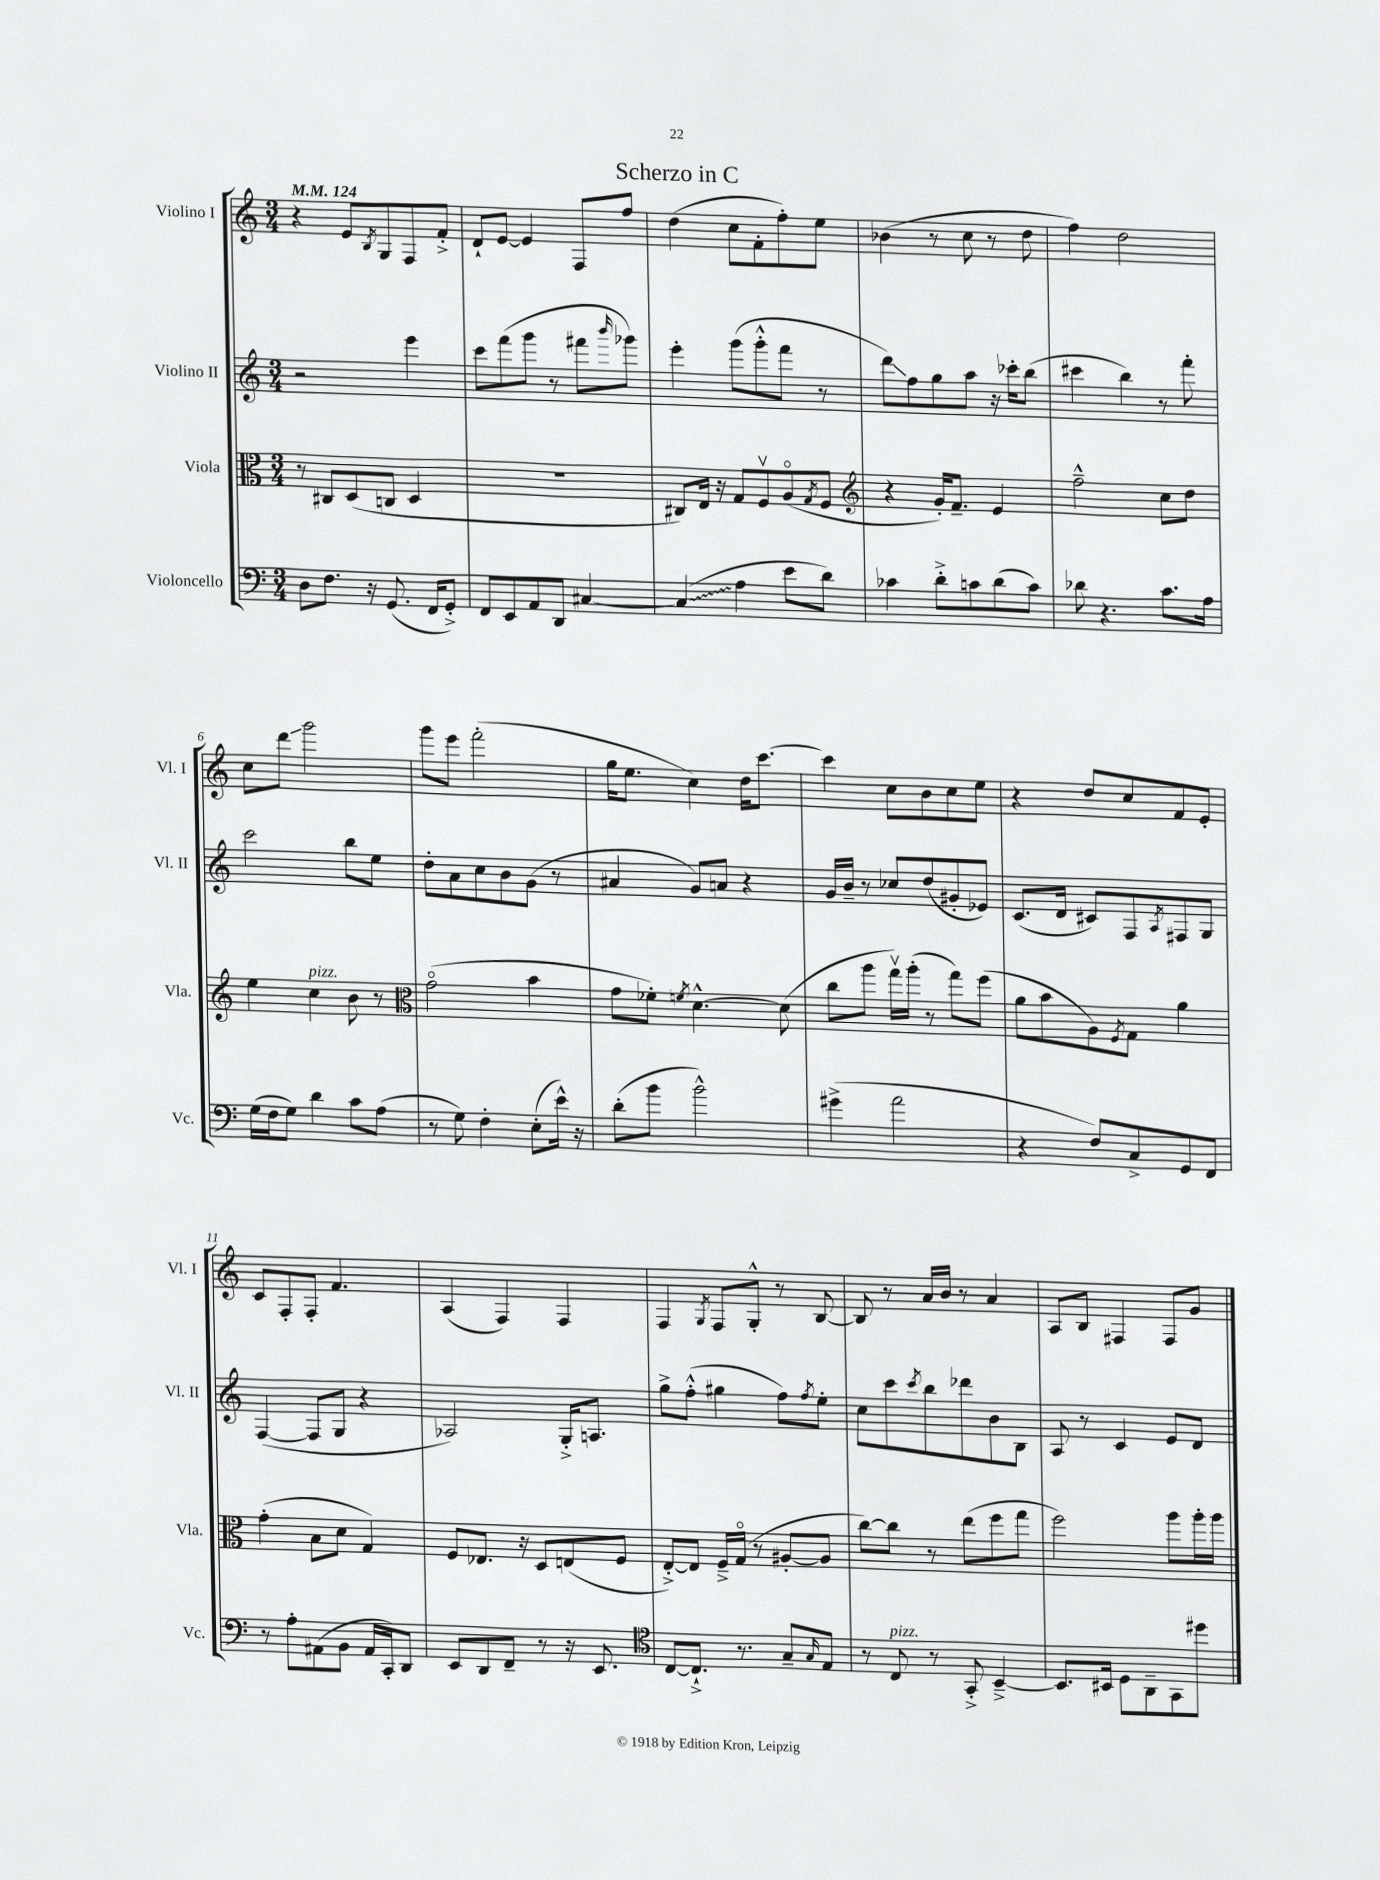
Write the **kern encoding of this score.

**kern	**kern	**kern	**kern
*staff4	*staff3	*staff2	*staff1
*clefF4	*clefC3	*clefG2	*clefG2
*k[]	*k[]	*k[]	*k[]
*M3/4	*M3/4	*M3/4	*M3/4
*MM124	*MM124	*MM124	*MM124
8D\L	8r	2r	4r
8.F\J	8C#/L	.	.
.	(8D/	.	8e/L
16r	.	.	.
.	.	.	8qB/
(8.GG/	8C/J	.	8G/
.	4D/	4eee\	8F/
16FF/LK	.	.	.
8GG'^/J)	.	.	8f'^/J
=	=	=	=
8FF/L	2.r	8ccc\L	8d`/L
8EE/	.	(8fff\	[8e/J
8AA/	.	8ggg\J	4e/]
8DD/J	.	8r	.
[4C#/	.	8fff#\L	8F/L
.	.	16qqbbb/	.
.	.	8ggg-\J)	8ff/J
=	=	=	=
(4C#/]	8C#/L)	4eee'\	(4dd\
.	16E/Jk	.	.
.	16r	.	.
4A\	8G/L	(8ggg\L	8cc\L
.	8Fv/	8ggg'^^\	8f'\
8e\L	(8Ao/	8fff\J	8ff'\)
.	8qG/	.	.
8d\J)	8F/J	8r	8ee\J
=	=	=	=
*	*clefG2	*	*
4c-\	4r	8ddd\L)	(4b-\
.	.	8ff\	.
8d'^\L	16g'/LK)	8gg\	8r
.	8.f~/J	.	.
8c\	.	8aa\J	8cc\
(8d\	4e/	16r	8r
.	.	16ccc-'\LK	.
8c\J)	.	(8bb\J	8dd\
=	=	=	=
8d-\	2ff~^^\	4ccc#\	4ff\)
4.r	.	.	.
.	.	4bb\)	2dd\
8.c\L	8cc\L	8r	.
.	8dd\J	8fff'\	.
16A\Jk	.	.	.
=	=	=	=
(16G\LL	4ee\	2ccc\	8cc\L
16F\J	.	.	.
8G\J)	.	.	8ddd\J
4d\	4cc\	.	2ggg\
8c\L	8b\	8bb\L	.
(8A\J	8r	8ee\J	.
=	=	=	=
*	*clefC3	*	*
8r	(2go\	8dd'\L	8ggg\L
8G\)	.	8a\	8eee\J
4F'\	.	8cc\	(2fff'\
.	.	8b\	.
(8E'\L	4b\	(8g\J	.
16e^^\Jk)	.	8r	.
16r	.	.	.
=	=	=	=
(8d'\L	8g\L	4a#/	16gg\LK
.	.	.	8.ee\J
8b\J	8f-'\J)	.	.
.	8qf/	.	.
2b^^\)	[4.d^^\	8g/L)	4cc\)
.	.	8a/J	.
.	.	4r	16dd\LK
.	.	.	[8.ccc\J
.	(8d\]	.	.
=	=	=	=
(4g#^\	8cc\L	16g/LL	4ccc\]
.	.	16b~/JJ	.
.	8aa\J	8r	.
2a\	16ggv\LL)	8cc-/L	8cc\L
.	(16aa'\JJ	.	.
.	8r	(8dd/	8b\
.	8gg\L)	8g#'/	8cc\
.	(8ff\J	8e-/J)	8ee\J
=	=	=	=
4r	8a\L	(8.c/L	4r
.	8b\	.	.
.	.	16d/Jk	.
8F/L)	8A\)	8c#/L)	8dd/L
.	8qF/	.	.
8C^/	8G\J	8F/	8cc/
.	.	8qA/	.
8GG/	4a\	8F#/	8f/
8FF/J	.	8G/J	8e'/J
=	=	=	=
8r	(4g'\	([4F/	8c/L
8A'\L	.	.	8F'/
(8AA#\	8B\L	8F/]L	8F'/J
8BB\J	8d\J	8G/J	4.f/
16AA#/LL	4G/)	4r	.
16CC'/J)	.	.	.
8DD/J	.	.	.
=	=	=	=
8EE/L	8F/L	2A-/)	(4A/
8DD/	8.E-/J	.	.
8FF~/J	.	.	4F/)
.	16r	.	.
8r	8D/L	.	.
16r	(8E/	16G'^/LK	4F/
8.EE/	.	8.A/J	.
.	8F/J	.	.
=	=	=	=
*clefC4	*	*	*
[8C/L	[8E'^/L)	8gg^\L	4F/
8.C`^/]J	8E/]J	(8ff'^^\J	.
.	.	.	8qG/
.	16F~^/LL	4gg#\	8F/L
8.r	(16Go/JJ	.	.
.	8r	.	8G'^^/J
8G~/L	[8A#'/L	8ff\L)	8r
16qqG/	.	8qff/	.
8E/J	8A#/]J	8ee'\J	[8B/
=	=	=	=
8r	[8cc\L)	8cc\L	8B/]
8C/	8cc\]J	8ccc\	8r
.	.	8qccc/	.
8r	8r	8bb\	16a/LL
.	.	.	16b/JJ
8GG'^/	(8ee\L	8ddd-\	8r
[4BB~^/	8ff\	8b\	4a/
.	8gg\J	8B\J	.
=	=	=	=
8.BB/]L	2ff\)	8A/	8A/L
.	.	8r	8B/J
16BB#/Jk	.	.	.
8D\L	.	4c/	4F#/
8AA~\	.	.	.
8GG\	8aa\L	8e/L	8F#/L
8dd#\J	16aa'\L	8d/J	8g/J
.	16aa\JJ	.	.
==	==	==	==
*-	*-	*-	*-
